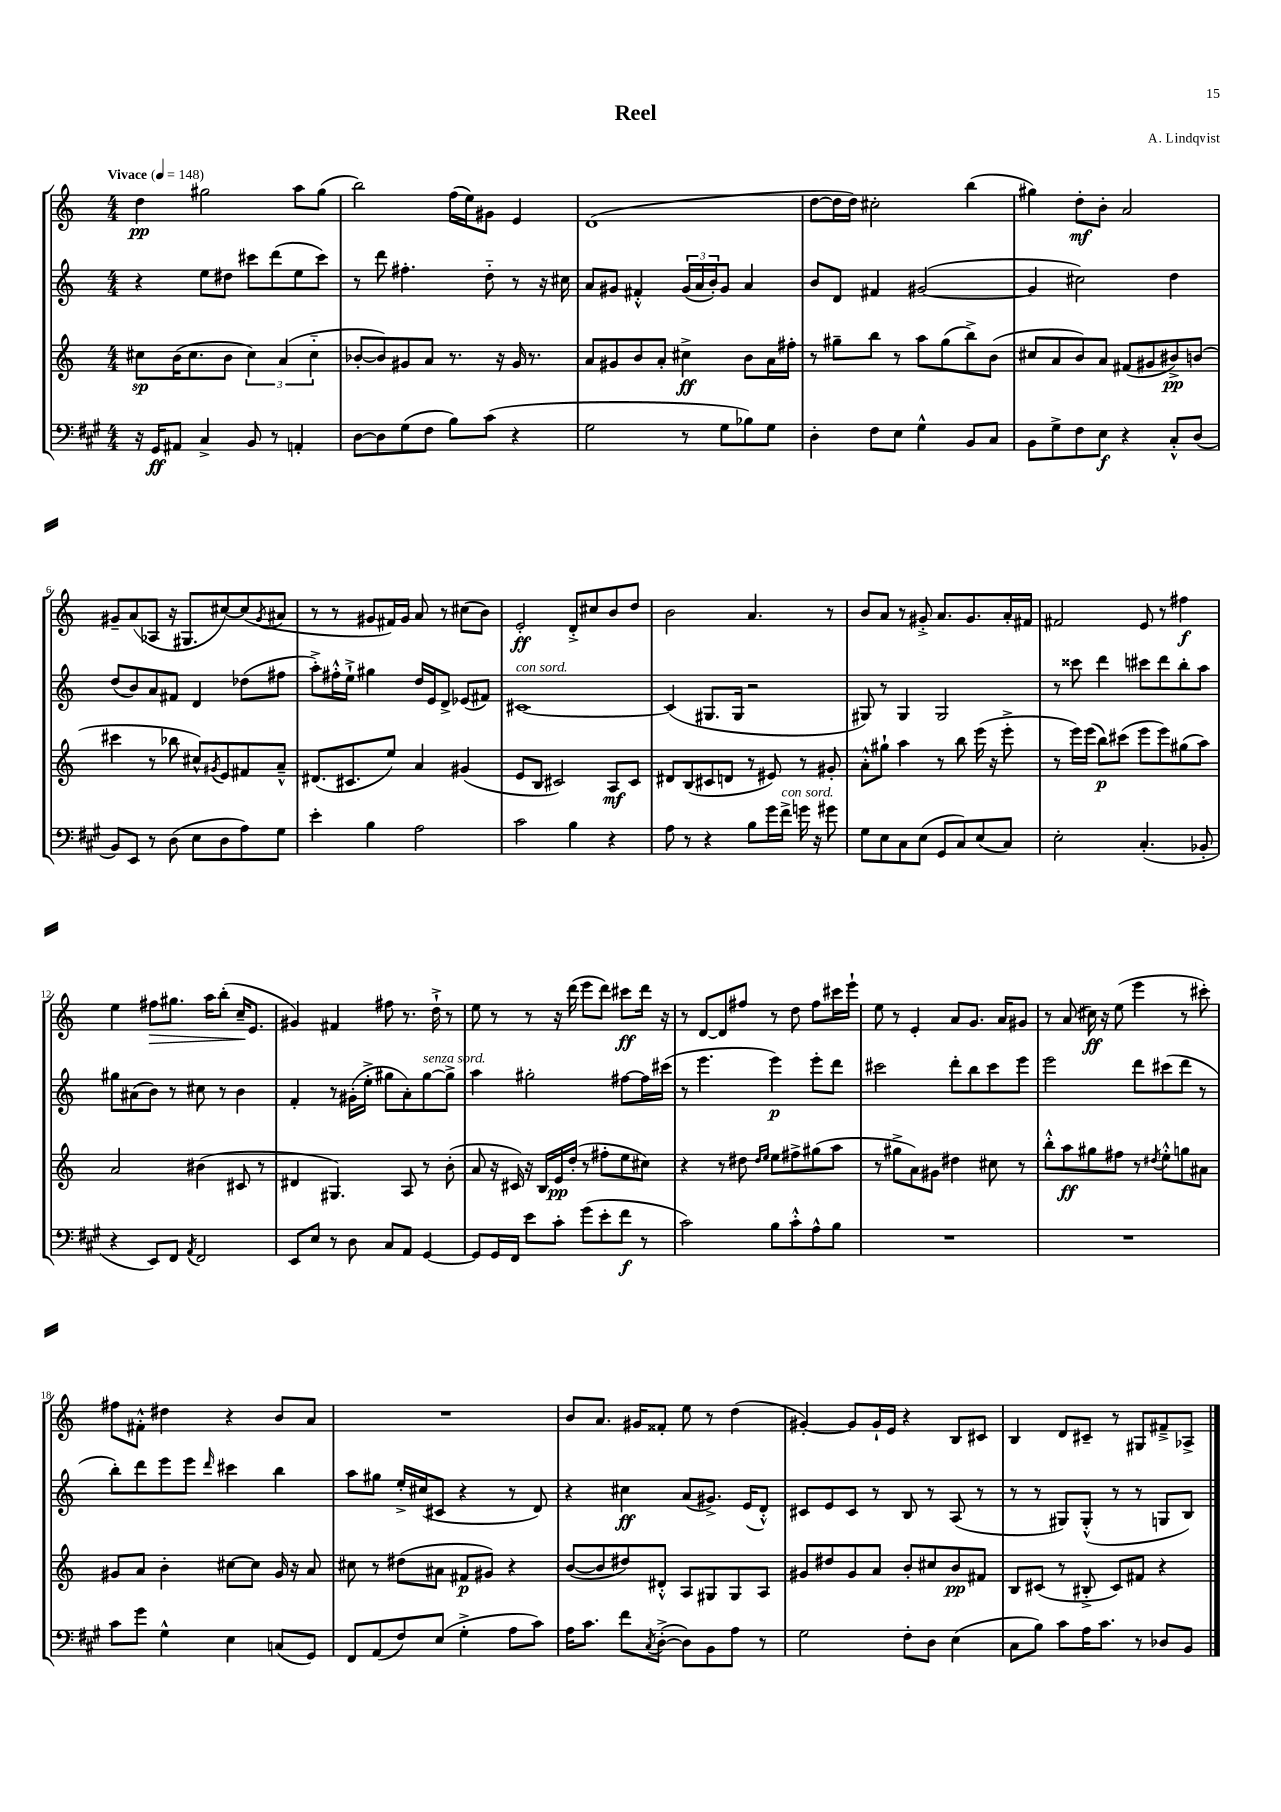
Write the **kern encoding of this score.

**kern	**kern	**kern	**kern
*staff4	*staff3	*staff2	*staff1
*clefF4	*clefG2	*clefG2	*clefG2
*k[f#c#g#]	*k[]	*k[]	*k[]
*M4/4	*M4/4	*M4/4	*M4/4
*MM148	*MM148	*MM148	*MM148
16r	8cc#	4r	4dd
16GG#	.	.	.
8AA#	(16b	.	.
.	8.cc#	.	.
4C#^	.	8ee	2gg#
.	8b	8dd#	.
8BB	6cc#)	8ccc#	.
8r	.	(8ddd	.
.	(6a	.	.
4AA'	.	8ee	8aa
.	6cc#'~	.	.
.	.	8ccc#)	(8gg#
=	=	=	=
[8D	[8b-'	8r	2bb)
8D]	8b-])	8ddd	.
(8G#	8g#	4.ff#'	.
8F#	8a	.	.
8B)	8.r	.	(16ff
.	.	.	16ee)
(8c#	.	8dd'~	8g#
.	16r	.	.
4r	16g#	8r	4e
.	8.r	.	.
.	.	16r	.
.	.	16cc#	.
=	=	=	=
2G#	8a	8a	(1d
.	8g#	8g#	.
.	8b	4f#'^^	.
.	8a'	.	.
8r	4cc#^	(24g#	.
.	.	24a	.
.	.	24b')	.
8G#	.	8g#	.
8B-)	8b	4a	.
8G#	16a	.	.
.	16ff#'	.	.
=	=	=	=
4D'	8r	8b	[8dd
.	8gg#~	8d	16dd]
.	.	.	16dd)
8F#	8bb	4f#	2cc#'
8E	8r	.	.
4G#^^	8aa	([2g#	.
.	(8gg#	.	.
8BB	8bb^)	.	(4bb
8C#	(8b	.	.
=	=	=	=
8BB	8cc#	4g#]	4gg#)
8G#^	8a	.	.
8F#	8b)	2cc#)	8dd'
8E	8a	.	8b'
4r	(8f#	.	2a
.	8g#	.	.
8C#'^^	8b#^)	4dd	.
(8D	(8b	.	.
=	=	=	=
8BB)	4ccc#	(8dd	8g#~
8EE	.	8b)	(8a
8r	8r	8a	8A-
(8D	8bb-	8f#	16r
.	.	.	8.G#
8E	8cc#^^)	4d	.
.	8qg#	.	.
8D	8e	.	[8cc#)
8A)	8f#	(8dd-	(8cc#]
.	.	.	8qg#
8G#	8a~^^	8ff#	8a#
=	=	=	=
4e'	(8.d#	8aa'^)	8r
.	.	16ff#'^^	8r
.	8.c#	16ee`^	.
4B	.	4gg#	8g#
.	8ee)	.	16f#)
.	.	.	16g#
2A	4a	16dd	8a
.	.	16e	.
.	.	8d^	8r
.	(4g#	(8e-	(8cc#
.	.	8f#)	8b)
=	=	=	=
2c#	8e	[1c#	2e'
.	8B	.	.
.	2c#)	.	.
4B	.	.	8d'^
.	.	.	8cc#
4r	8A	.	8b
.	8c#	.	8dd
=	=	=	=
8A	8d#	(4c#]	2b
8r	(8B	.	.
4r	8c#	8.G#	.
.	8d	.	.
.	.	16G#	.
8B	8r	2r	4.a
16g#	8e#)	.	.
16f#^	.	.	.
16g	8r	.	.
16r	.	.	.
8g#	8g#'	.	8r
=	=	=	=
8G#	8a'^^	8G#)	8b
8E	8gg#`	8r	8a
8C#	4aa	4G#	8r
(8E	.	.	8g#'^
8GG#	8r	2G#	8.a
8C#)	8bb	.	.
.	.	.	8.g#
(8E	(16eee	.	.
.	16r	.	.
8C#)	8eee'^	.	16a'
.	.	.	16f#
=	=	=	=
2E'	8r	8r	2f#
.	16eee)	8ccc##	.
.	(16eee	.	.
.	8bb)	4ddd	.
.	(8ccc#	.	.
(4.C#'	8eee	8ccc#	8e
.	8eee)	8ddd	8r
.	(8gg#	8bb'	4ff#
8BB-'	8aa)	8aa	.
=	=	=	=
4r	2a	8gg#	4ee
.	.	(8a#	.
8EE)	.	8b)	8ff#
8FF#	.	8r	8.gg#
8qAA	.	.	.
2FF#	(4b#	8cc#	.
.	.	.	16aa
.	.	8r	(8bb'
.	8c#	4b	16cc~
.	.	.	8.e
.	8r	.	.
=	=	=	=
8EE	4d#	4f'	4g#)
8E	.	.	.
8r	4.G#)	8r	4f#
8D	.	(16g#'	.
.	.	16ee'^	.
8C#	.	8gg#	8ff#
8AA	8A	8a')	8.r
[4GG#	8r	[8gg#	.
.	.	.	16dd`^
.	(8b'	8gg#^]	8r
=	=	=	=
8GG#]	8a	4aa	8ee
16GG#	16r	.	8r
16FF#	16c#)	.	.
8e	16r	2gg#'	8r
.	16B	.	.
8c#'	16e	.	16r
.	(16dd'	.	(16ddd
(8g#	8r	.	8eee
8e'	8ff#'	.	8ddd)
8f#	8ee	[8ff#	8ccc#
8r	8cc#)	16ff#]	16ddd
.	.	(16ccc#	16r
=	=	=	=
2c#)	4r	8r	8r
.	.	4.eee	[8d
.	8r	.	8d]
.	8dd#	.	8ff#
.	16qqdd#	.	.
.	16qqee	.	.
8B	8ee	4eee)	8r
8c#'^^	8ff#^	.	8dd
8A^^	(8gg#	8eee'	8ff#
8B	8aa	8ddd	16ccc#
.	.	.	16eee`
=	=	=	=
1r	8r	2ccc#	8ee
.	8gg#^	.	8r
.	8a)	.	4e'
.	8g#	.	.
.	4dd#	8ddd'	8a
.	.	8bb	8.g
.	8cc#	8ccc#	.
.	.	.	16a
.	8r	8eee	8g#
=	=	=	=
1r	8bb'^^	2eee	8r
.	8aa	.	(8a
.	8gg#	.	16cc#)
.	.	.	16r
.	8ff#	.	(8ee
.	8r	8ddd	4eee
.	8qdd#	.	.
.	8ee'^^	(8ccc#	.
.	8gg	8ddd	8r
.	8a#	8r	8ccc#')
=	=	=	=
8c#	8g#	8bb')	8ff#
8g#	8a	8ddd	8f#'^^
4G#^^	4b'	8eee	4dd#
.	.	8eee	.
.	.	16qqddd	.
4E	[8cc#	4ccc#	4r
.	8cc#]	.	.
(8C	16g#	4bb	8b
.	16r	.	.
8GG#)	8a	.	8a
=	=	=	=
8FF#	8cc#	8aa	1r
(8AA	8r	8gg#	.
8F#)	(8dd#	16ee'^	.
.	.	(16cc#	.
(8E	8a#	8c#	.
4G#'^	8f#	4r	.
.	8g#)	.	.
8A	4r	8r	.
8c#)	.	8d)	.
=	=	=	=
16A	([8b	4r	8b
8.c#	.	.	.
.	8b]	.	8.a
8f#	8dd#)	4cc#	.
.	.	.	16g#
8qC#	.	.	.
([8D'^	8d#'^^	.	8f##'
8D])	8A	(8a	8ee
8BB	8G#	8.g#^)	8r
8A	8G#	.	(4dd
.	.	(16e	.
8r	8A	8d'^^)	.
=	=	=	=
2G#	8g#	8c#	[4g#')
.	8dd#	8e	.
.	8g#	8c#	8g#]
.	8a	8r	16g#`
.	.	.	16e
8F#'	8b'	8B	4r
8D	8cc#	8r	.
(4E	8b	(8A	8B
.	8f#	8r	8c#
=	=	=	=
8C#	8B	8r	4B
8B)	(8c#	8r	.
8c#	8r	8G#)	8d
16A	8B#'^	(8G#'^^	8c#~
8.c#	.	.	.
.	8c#)	8r	8r
8r	8f#	8r	8G#
8D-	4r	8G	8f#~^
8BB	.	8B)	8A-^
==	==	==	==
*-	*-	*-	*-
